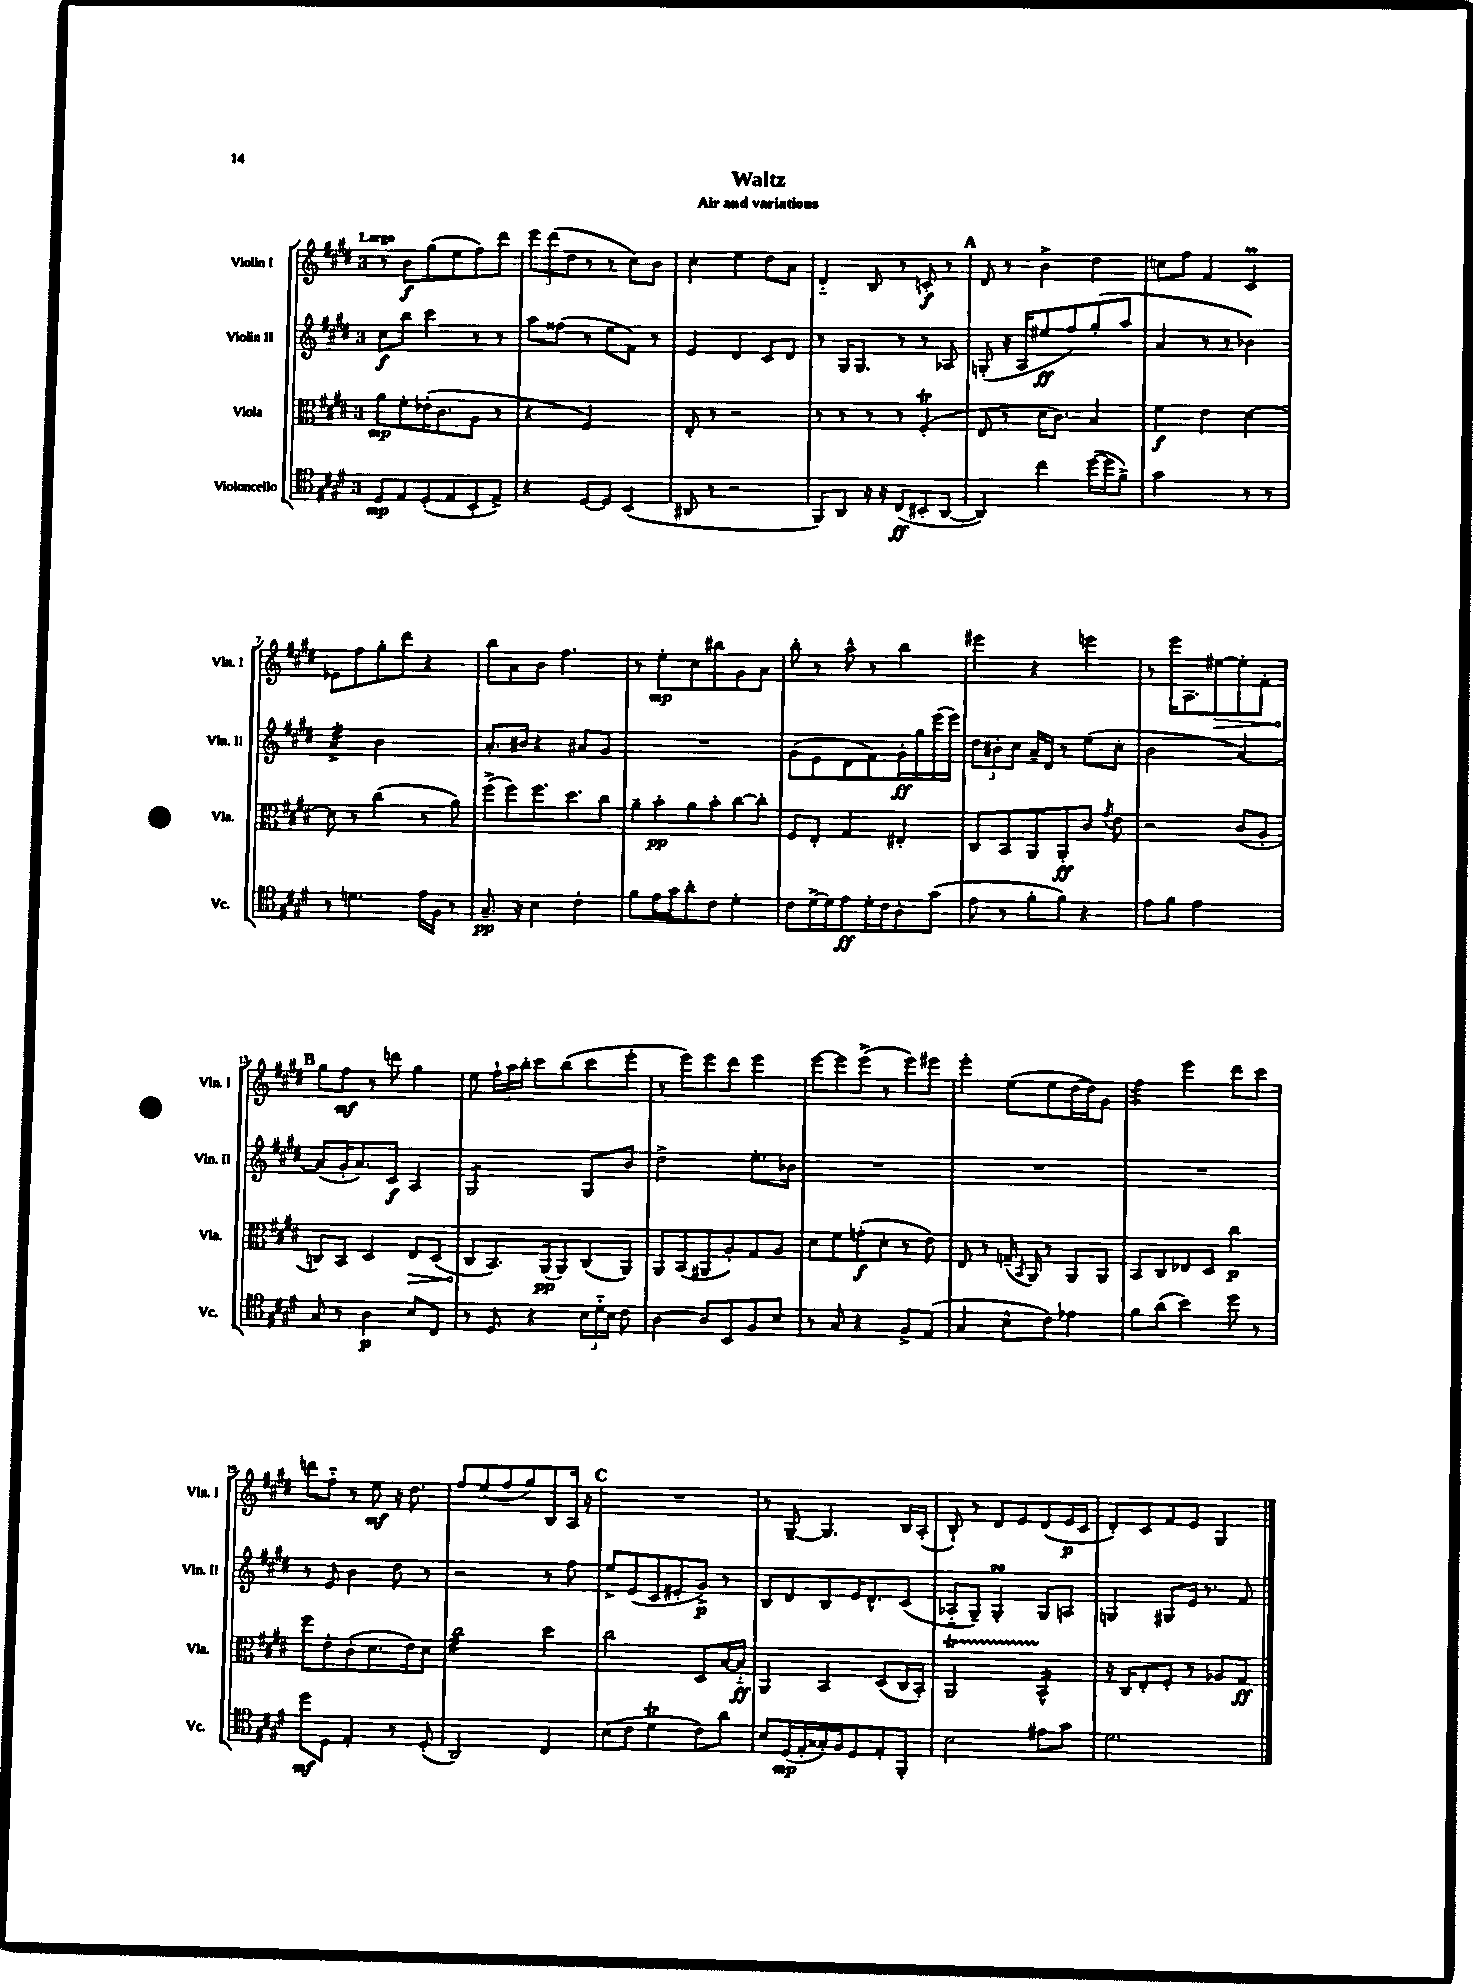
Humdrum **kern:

**kern	**kern	**kern	**kern
*staff4	*staff3	*staff2	*staff1
*clefC4	*clefC3	*clefG2	*clefG2
*k[f#c#g#d#]	*k[f#c#g#d#]	*k[f#c#g#d#]	*k[f#c#g#d#]
*M3/4	*M3/4	*M3/4	*M3/4
8D#	8a	8cc#	8r
8E	8f#'	8bb	8b
(8D#'	(16e-'	4ccc#	(8gg#
.	8.c#	.	.
8E	.	.	8ee
8BB'	8A	8r	8ff#)
8E^)	8r	8r	8ddd#
=	=	=	=
4r	4r	8aa	12eee
.	.	.	(12ddd#
.	.	(8ff##	.
.	.	.	12dd#
[8D#	2F#)	8r	8r
8D#]	.	8ee	8r
(4BB	.	8f#)	8cc#)
.	.	8r	8b
=	=	=	=
8AA#	8E'	4e	4cc#'
8r	8r	.	.
2r	2r	4d#	4ee
.	.	8c#	8dd#
.	.	8d#	8a
=	=	=	=
8FF#)	8r	8r	4d#'~
8AA	8r	16G#	.
.	.	8.G#	.
16r	8r	.	8B
16r	.	.	.
(8C#	8r	8r	8r
8BB#'	(4F#'	8r	8c'
[8AA	.	8A-	8r
=	=	=	=
4AA])	8E	(8G'	8d#
.	8r	16r	8r
.	.	16A	.
4cc#	16d#	8ee#	4b^
.	8.c#)	.	.
.	.	8ff#)	.
([16dd#	4B	(8gg#'	4dd#
16dd#]	.	.	.
8f#^)	.	8aa	.
=	=	=	=
2g#	4f#	4a	8cc
.	.	.	8ff#
.	4e	8r	4f#
.	.	8r	.
8r	[4d#	4b-)	4c#
8r	.	.	.
=	=	=	=
8r	8d#]	4a^	8e-
4.d	8r	.	8ff#
.	(4cc#	2b	8gg#'
.	.	.	8ddd#
16e	8r	.	4r
16F#	.	.	.
8r	8a)	.	.
=	=	=	=
8.G#~	(8ff#^	8.a'	8bb
.	8ff#)	.	8a
16r	.	16b#	.
4B	8.ff#	4r	8b
.	.	.	4.ff#
.	8.dd#	.	.
4c#'	.	8a#	.
.	8cc#	8g#	.
=	=	=	=
8f#	8a~	2.r	8r
16e	8b'	.	8ee'
16g#	.	.	.
8a'	8a	.	8cc#
8c#	8b'	.	8bb#
4d#'	[8cc#	.	8g#
.	8cc#']	.	8a
=	=	=	=
8c#	8F#	(8g#	8bb'
[16d#^	8E'	8e	8r
16d#]	.	.	.
8e	4G#	8d#	8aa^^
16d#'	.	8f#)	8r
16c#	.	.	.
8A'	4E#'	16g#'	4bb
.	.	16gg#	.
(8g#	.	(16eee	.
.	.	16eee)	.
=	=	=	=
8e	8C#	12dd#	4eee#
.	.	12b#'	.
8r	8BB	.	.
.	.	12cc#	.
8f#'	8AA	16a~	4r
.	.	16d#	.
8f#)	8AA'	8r	.
4r	8c#	(8ee	4eee
.	8qg#	.	.
.	8e	8cc#'	.
=	=	=	=
8e	2r	2b	8r
8f#	.	.	16eee
.	.	.	8.A
2e	.	.	.
.	.	.	[8ee#
.	(8c#	[4a)	8ee#']
.	8A'	.	8f#'
=	=	=	=
8G#	8C)	(8a]	8gg#
8r	8BB	16g#'	8ff#
.	.	8.a)	.
4A	4D#	.	8r
.	.	8c#	8ddd
8B	8E	4A	4gg#
8C#	(8D#	.	.
=	=	=	=
8r	8C#	2G#	8ee
8D#	8.BB)	.	24ff#`
.	.	.	24aa
.	.	.	24bb'
4r	.	.	8ccc#
.	(16AA	.	.
.	8AA)	.	(8bb
24B	(8C#	8G#	8ccc#
24d#'~	.	.	.
24B	.	.	.
8c#	8AA)	8b	8eee'
=	=	=	=
[4A	8AA	2dd#^	8r
.	(8BB	.	8eee)
8A]	8AA#	.	8eee
8BB	8A')	.	8ddd#
8F#	8G#	8.ee'	4eee
8B	8A	.	.
.	.	16b-	.
=	=	=	=
8r	8d#	2.r	[8eee
8G#	8f#	.	8eee]
4r	(8g'	.	(8eee^
.	8d#'	.	8r
8F#^	8r	.	8eee)
(8E	8e)	.	8eee#
=	=	=	=
4G#	8E	2.r	4eee'
.	8r	.	.
8B^^	(16G~	.	(8ee
.	8qBB	.	.
.	16AA)	.	.
8c#)	8r	.	8ee
4e-	8AA	.	[16dd#
.	.	.	16dd#])
.	8AA	.	8g#
=	=	=	=
8f#	8BB	2.r	4ff#
(8a	8C#	.	.
4b)	8E-	.	4eee
.	8D#	.	.
8dd#	4cc#	.	8ddd#
8r	.	.	8ccc#
=	=	=	=
8dd#	8ff#	8r	8ddd
8D#	8e'	8e	8ff#'~
4E'	(8c#'	4b	8r
.	8.d#	.	8ee
8r	.	8dd#	16r
.	16e)	.	8.dd#
(8D#'	8d#	8r	.
=	=	=	=
2AA)	2cc#	2r	8ff#
.	.	.	(8ee
.	.	.	8ff#
.	.	.	8gg#)
4C#	4dd#	8r	8B
.	.	8ff#	16A
.	.	.	16r
=	=	=	=
(8B	2cc#	8ee^	2.r
8c#	.	(8e	.
4d#	.	8c#	.
.	.	8e#'	.
8c#)	8D#	8g#^)	.
8a	[16B	8r	.
.	16B'~]	.	.
=	=	=	=
8B	4AA	8B	8r
(16D#	.	8d#	[8G#~
16E'	.	.	.
16G##')	4BB	8B	4.G#]
16F#	.	.	.
8D#	.	16e	.
.	.	8.d#^^	.
8E'	(8D#	.	.
8FF#'	16C#	(8c#	16B
.	16BB')	.	(16A'
=	=	=	=
2B	2AA	8A-'~	8B`)
.	.	8G#~)	8r
.	.	4G#'	8d#
.	.	.	8e
8e#	4BB^^	8G#	(8d#
8g#	.	8A	16e
.	.	.	16c#
=	=	=	=
2.d#	16r	4G	8d#')
.	16C#	.	.
.	8E'	.	8c#
.	8F#'	8G#	8f#
.	8r	16e	8e
.	.	8.r	.
.	8A-	.	4G#
.	8G#	8f#	.
==	==	==	==
*-	*-	*-	*-
